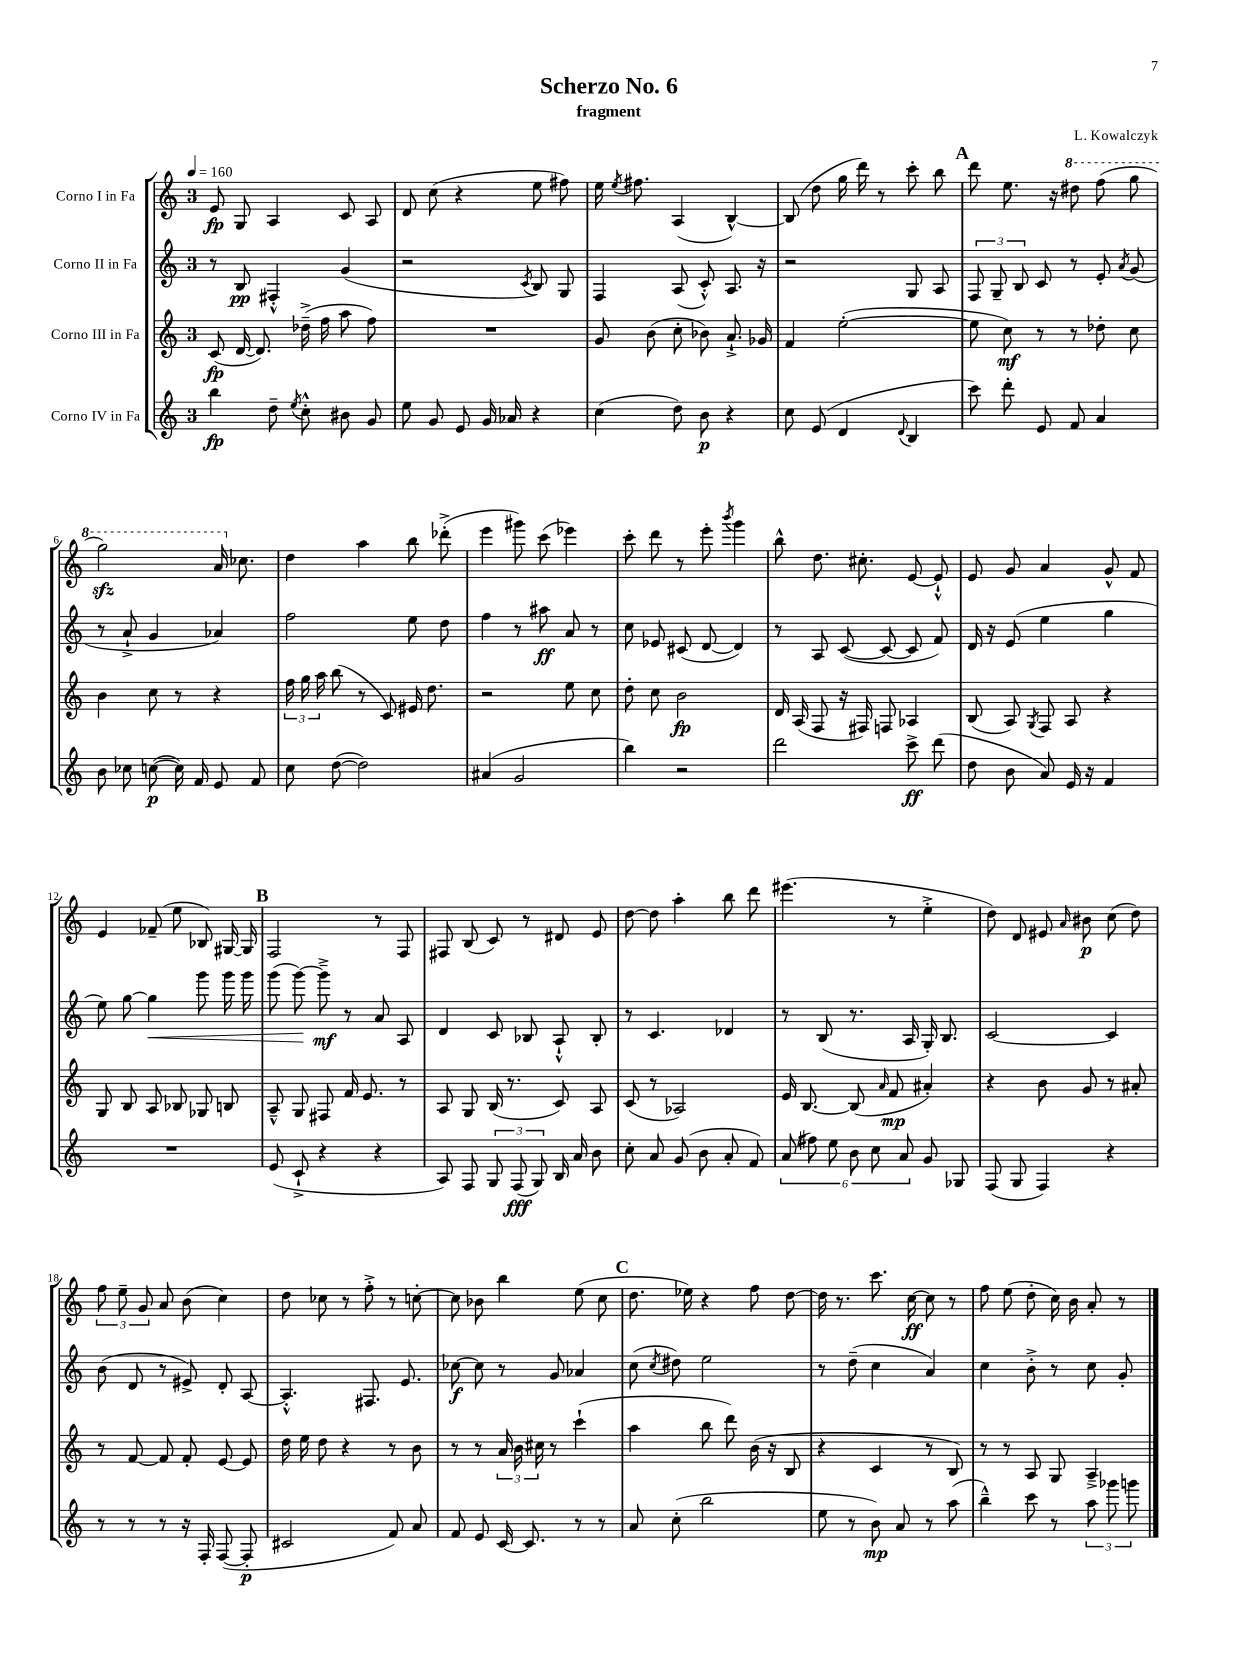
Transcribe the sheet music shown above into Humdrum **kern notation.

**kern	**dynam	**kern	**dynam	**kern	**dynam	**kern	**dynam
*part4	*part4	*part3	*part3	*part2	*part2	*part1	*part1
*staff4	*staff4	*staff3	*staff3	*staff2	*staff2	*staff1	*staff1
*I"Corno IV in Fa	*	*I"Corno III in Fa	*	*I"Corno II in Fa	*	*I"Corno I in Fa	*
*clefG2	*	*clefG2	*	*clefG2	*	*clefG2	*
*k[]	*	*k[]	*	*k[]	*	*k[]	*
*M3/4	*	*M3/4	*	*M3/4	*	*M3/4	*
*MM160	*	*MM160	*	*MM160	*	*MM160	*
=1	=1	=1	=1	=1	=1	=1	=1
4bb\	fp	(8c/	fp	8r	.	8e/	fp
.	.	[16d/	.	8B/	pp	8G/	.
.	.	8.d/])	.	.	.	.	.
8dd~\	.	.	.	4F#X'^^/	.	4A/	.
8qee/	.	.	.	.	.	.	.
8cc'^^\	.	(16dd-X~^\	.	.	.	.	.
.	.	16ff\	.	.	.	.	.
8b#X\	.	8aa\	.	(4g/	.	8c/	.
8g/	.	8ff\)	.	.	.	8A/	.
=2	=2	=2	=2	=2	=2	=2	=2
8ee\	.	2.r	.	2r	.	8d/	.
8g/	.	.	.	.	.	(8cc\	.
8e/	.	.	.	.	.	4r	.
16g/	.	.	.	.	.	.	.
16a-X/	.	.	.	.	.	.	.
.	.	.	.	8qc/	.	.	.
4r	.	.	.	8B/)	.	8ee\	.
.	.	.	.	8G/	.	8ff#X\)	.
=3	=3	=3	=3	=3	=3	=3	=3
(4cc\	.	8g/	.	4F/	.	16ee\	.
.	.	.	.	.	.	8qee/	.
.	.	.	.	.	.	8.ff#X\	.
.	.	(8b\	.	.	.	.	.
8dd\)	.	8cc'\	.	(8A/	.	(4A/	.
8b\	p	8b-X\)	.	8c'^^/)	.	.	.
4r	.	8.a`^/	.	8.A/	.	[4B^^/)	.
.	.	16g-X/	.	16r	.	.	.
=4	=4	=4	=4	=4	=4	=4	=4
8cc\	.	4f/	.	2r	.	(8B/]	.
(8e/	.	.	.	.	.	8dd\	.
4d/	.	([2ee'\	.	.	.	16gg\	.
.	.	.	.	.	.	16ddd\)	.
.	.	.	.	.	.	8r	.
8qqd/	.	.	.	.	.	.	.
4B/	.	.	.	8G/	.	8ccc'\	.
.	.	.	.	8A/	.	8bb\	.
!!LO:REH:place=s1:t=A
=5	=5	=5	=5	=5	=5	=5	=5
8ccc\)	.	8ee\]	.	12F/	.	8ddd\	.
.	.	.	.	12G~/	.	.	.
8ddd'\	.	8cc\)	mf	.	.	8.ee\	.
.	.	.	.	12B/	.	.	.
8e/	.	8r	.	8c/	.	.	.
.	.	.	.	.	.	16r	.
*	*	*	*	*	*	*8va	*
8f/	.	8r	.	8r	.	8ddd#X\	.
4a/	.	8dd-X'\	.	8e'/	.	(8fff\	.
.	.	.	.	8qa/	.	.	.
.	.	8cc\	.	(8g/	.	8ggg\	.
!!LO:LB:g=z
=6	=6	=6	=6	=6	=6	=6	=6
8b\	.	4b\	.	8r	.	2gggzz\)	.
8cc-X\	.	.	.	8a`^/	.	.	.
([8ccn\	p	8cc\	.	4g/	.	.	.
16cc\])	.	8r	.	.	.	.	.
16f/	.	.	.	.	.	.	.
8e/	.	4r	.	4a-X/)	.	16aa/	.
*	*	*	*	*	*	*X8va	*
.	.	.	.	.	.	8.cc-X\	.
8f/	.	.	.	.	.	.	.
=7	=7	=7	=7	=7	=7	=7	=7
8cc\	.	24ff\	.	2ff\	.	4dd\	.
.	.	24gg\	.	.	.	.	.
.	.	24aa\	.	.	.	.	.
([8dd\	.	(8bb\	.	.	.	.	.
2dd\])	.	8r	.	.	.	4aa\	.
.	.	8c/)	.	.	.	.	.
.	.	16e#X/	.	8ee\	.	8bb\	.
.	.	8.dd\	.	.	.	.	.
.	.	.	.	8dd\	.	(8ddd-X'^\	.
=8	=8	=8	=8	=8	=8	=8	=8
(4a#X/	.	2r	.	4ff\	.	4eee\	.
2g/	.	.	.	8r	.	8ggg#X\)	.
.	.	.	.	8aa#X\	ff	(8ccc\	.
.	.	8ee\	.	8a/	.	4eee-X\)	.
.	.	8cc\	.	8r	.	.	.
=9	=9	=9	=9	=9	=9	=9	=9
4bb\)	.	8dd'\	.	8cc\	.	8ccc'\	.
.	.	8cc\	.	8e-X/	.	8ddd\	.
2r	.	2b\	fp	(8c#X/	.	8r	.
.	.	.	.	[8d/	.	8eee'\	.
.	.	.	.	.	.	8qbbb/	.
.	.	.	.	4d/])	.	4ggg\	.
=10	=10	=10	=10	=10	=10	=10	=10
2ddd\	.	16d/	.	8r	.	8bb^^\	.
.	.	(16A/	.	.	.	.	.
.	.	8F/	.	8A/	.	8.dd\	.
.	.	16r	.	([8c/	.	.	.
.	.	16F#X/)	.	.	.	8.cc#X'\	.
.	.	8Fn/	.	8c/_	.	.	.
8ccc^\	ff	4A-X/	.	8c/]	.	[8e/	.
(8ddd\	.	.	.	8f/)	.	8e`^^/]	.
=11	=11	=11	=11	=11	=11	=11	=11
8dd\	.	(8B/	.	16d/	.	8e/	.
.	.	.	.	16r	.	.	.
8b\	.	8A/)	.	(8e/	.	8g/	.
.	.	8qG/	.	.	.	.	.
8a/)	.	8F/	.	4ee\	.	4a/	.
16e/	.	8A/	.	.	.	.	.
16r	.	.	.	.	.	.	.
4f/	.	4r	.	4gg\	.	8g^^/	.
.	.	.	.	.	.	8f/	.
!!LO:LB:g=z
=12	=12	=12	=12	=12	=12	=12	=12
2.r	.	8G/	.	8ee\)	.	4e/	.
.	.	8B/	.	[8gg\	.	.	.
!	!	!	!	!	!LO:HP:b	!	!
.	.	8A/	.	4gg\]	<	(8f-X~/	.
.	.	8B-X/	.	.	.	8ee\	.
.	.	8G-X/	.	8ggg\	.	8B-X/)	.
.	.	8Bn/	.	16ggg\	.	[16G#X/	.
.	.	.	.	16ggg\	.	16G#/]	.
!!LO:REH:place=s1:t=B
=13	=13	=13	=13	=13	=13	=13	=13
(8e/	.	8A~^^/	.	(8ggg\	.	2F/	.
8c`^/	.	8G/	.	[8ggg\)	.	.	.
4r	.	8F#X/	.	8ggg~^\]	[ mf	.	.
.	.	16f/	.	8r	.	.	.
.	.	8.e/	.	.	.	.	.
4r	.	.	.	8a/	.	8r	.
.	.	8r	.	8A/	.	8F/	.
=14	=14	=14	=14	=14	=14	=14	=14
8A/)	.	8A/	.	4d/	.	8F#X/	.
8F/	.	8G/	.	.	.	(8B/	.
12G/	.	(16B/	.	8c/	.	8c/)	.
.	.	8.r	.	.	.	.	.
(12F/	fff	.	.	.	.	.	.
.	.	.	.	8B-X/	.	8r	.
12G/)	.	.	.	.	.	.	.
16B/	.	8c/)	.	8A`^^/	.	8d#X/	.
16a/	.	.	.	.	.	.	.
8b\	.	8A/	.	8B-'/	.	8e/	.
=15	=15	=15	=15	=15	=15	=15	=15
8cc'\	.	(8c/	.	8r	.	[8dd\	.
8a/	.	8r	.	4.c/	.	8dd\]	.
(8g/	.	2A-X/)	.	.	.	4aa'\	.
8b\	.	.	.	.	.	.	.
8a'/	.	.	.	4d-X/	.	8bb\	.
8f/)	.	.	.	.	.	8ddd\	.
=16	=16	=16	=16	=16	=16	=16	=16
(12a/	.	16e/	.	8r	.	(4.eee#X\	.
.	.	[8.B/	.	.	.	.	.
12ff#X\)	.	.	.	.	.	.	.
.	.	.	.	(8B/	.	.	.
12ee\	.	.	.	.	.	.	.
12b\	.	(8B/]	.	8.r	.	.	.
12cc\	.	.	.	.	.	.	.
.	.	16qqa/	.	.	.	.	.
.	.	8f/	mp	.	.	8r	.
12a/	.	.	.	.	.	.	.
.	.	.	.	16A/	.	.	.
8g/	.	4a#X'/)	.	16G'/)	.	4ee'^\	.
.	.	.	.	8.B/	.	.	.
8G-X/	.	.	.	.	.	.	.
=17	=17	=17	=17	=17	=17	=17	=17
(8F/	.	4r	.	[2c/	.	8dd\)	.
8G/	.	.	.	.	.	8d/	.
4F/)	.	8b\	.	.	.	8e#X/	.
.	.	.	.	.	.	16qqa/	.
.	.	8g/	.	.	.	8b#X\	p
4r	.	8r	.	4c/]	.	(8cc\	.
.	.	8a#X'/	.	.	.	8dd\)	.
!!LO:LB:g=z
=18	=18	=18	=18	=18	=18	=18	=18
8r	.	8r	.	(8b\	.	12ff\	.
.	.	.	.	.	.	12ee~\	.
8r	.	[8f/	.	8d/	.	.	.
.	.	.	.	.	.	12g/	.
8r	.	8f/]	.	8r	.	8a/	.
16r	.	8f'/	.	8e#X^/)	.	(8b\	.
16F'/	.	.	.	.	.	.	.
([8F/	.	[8e/	.	8d'/	.	4cc\)	.
8F'/]	p	8e/]	.	[8A/	.	.	.
=19	=19	=19	=19	=19	=19	=19	=19
2c#X/	.	16dd\	.	4.A'^^/]	.	8dd\	.
.	.	16ee\	.	.	.	.	.
.	.	8dd\	.	.	.	8cc-X\	.
.	.	4r	.	.	.	8r	.
.	.	.	.	8.F#X/	.	8ff'^\	.
8f/)	.	8r	.	.	.	8r	.
.	.	.	.	8.e/	.	.	.
8a/	.	8b\	.	.	.	[8ccn'\	.
=20	=20	=20	=20	=20	=20	=20	=20
8f/	.	8r	.	[8cc-X\	f	8cc\]	.
8e/	.	8r	.	8cc-\]	.	8b-X\	.
[16c/	.	24a/	.	8r	.	4bb\	.
.	.	24b\	.	.	.	.	.
8.c/]	.	.	.	.	.	.	.
.	.	24cc#X\	.	.	.	.	.
.	.	8r	.	8g/	.	.	.
8r	.	(4ccc`\	.	4a-X/	.	(8ee\	.
8r	.	.	.	.	.	8cc\	.
!!LO:REH:place=s1:t=C
=21	=21	=21	=21	=21	=21	=21	=21
8a/	.	4aa\	.	(8cc\	.	8.dd\	.
.	.	.	.	8qcc/	.	.	.
(8cc'\	.	.	.	8dd#X\)	.	.	.
.	.	.	.	.	.	16ee-X\)	.
2bb\	.	8bb\	.	2ee\	.	4r	.
.	.	8ddd\)	.	.	.	.	.
.	.	(16b\	.	.	.	8ff\	.
.	.	16r	.	.	.	.	.
.	.	8B/	.	.	.	[8dd\	.
=22	=22	=22	=22	=22	=22	=22	=22
8ee\	.	4r	.	8r	.	16dd\]	.
.	.	.	.	.	.	8.r	.
8r	.	.	.	(8dd~\	.	.	.
8b\)	mp	4c/	.	4cc\	.	8.ccc\	.
8a/	.	.	.	.	.	.	.
.	.	.	.	.	.	[16cc\	ff
8r	.	8r	.	4a/)	.	8cc\]	.
(8aa\	.	8B/)	.	.	.	8r	.
=23	=23	=23	=23	=23	=23	=23	=23
4bb~^^\)	.	8r	.	4cc\	.	8ff\	.
.	.	8r	.	.	.	(8ee\	.
8ccc\	.	8A/	.	8b'^\	.	8dd'\	.
8r	.	8G/	.	8r	.	16cc\)	.
.	.	.	.	.	.	16b\	.
12aa\	.	4A~^/	.	8cc\	.	8a'/	.
12ggg-X\	.	.	.	.	.	.	.
.	.	.	.	8g'/	.	8r	.
12gggn\	.	.	.	.	.	.	.
==	==	==	==	==	==	==	==
*-	*-	*-	*-	*-	*-	*-	*-
